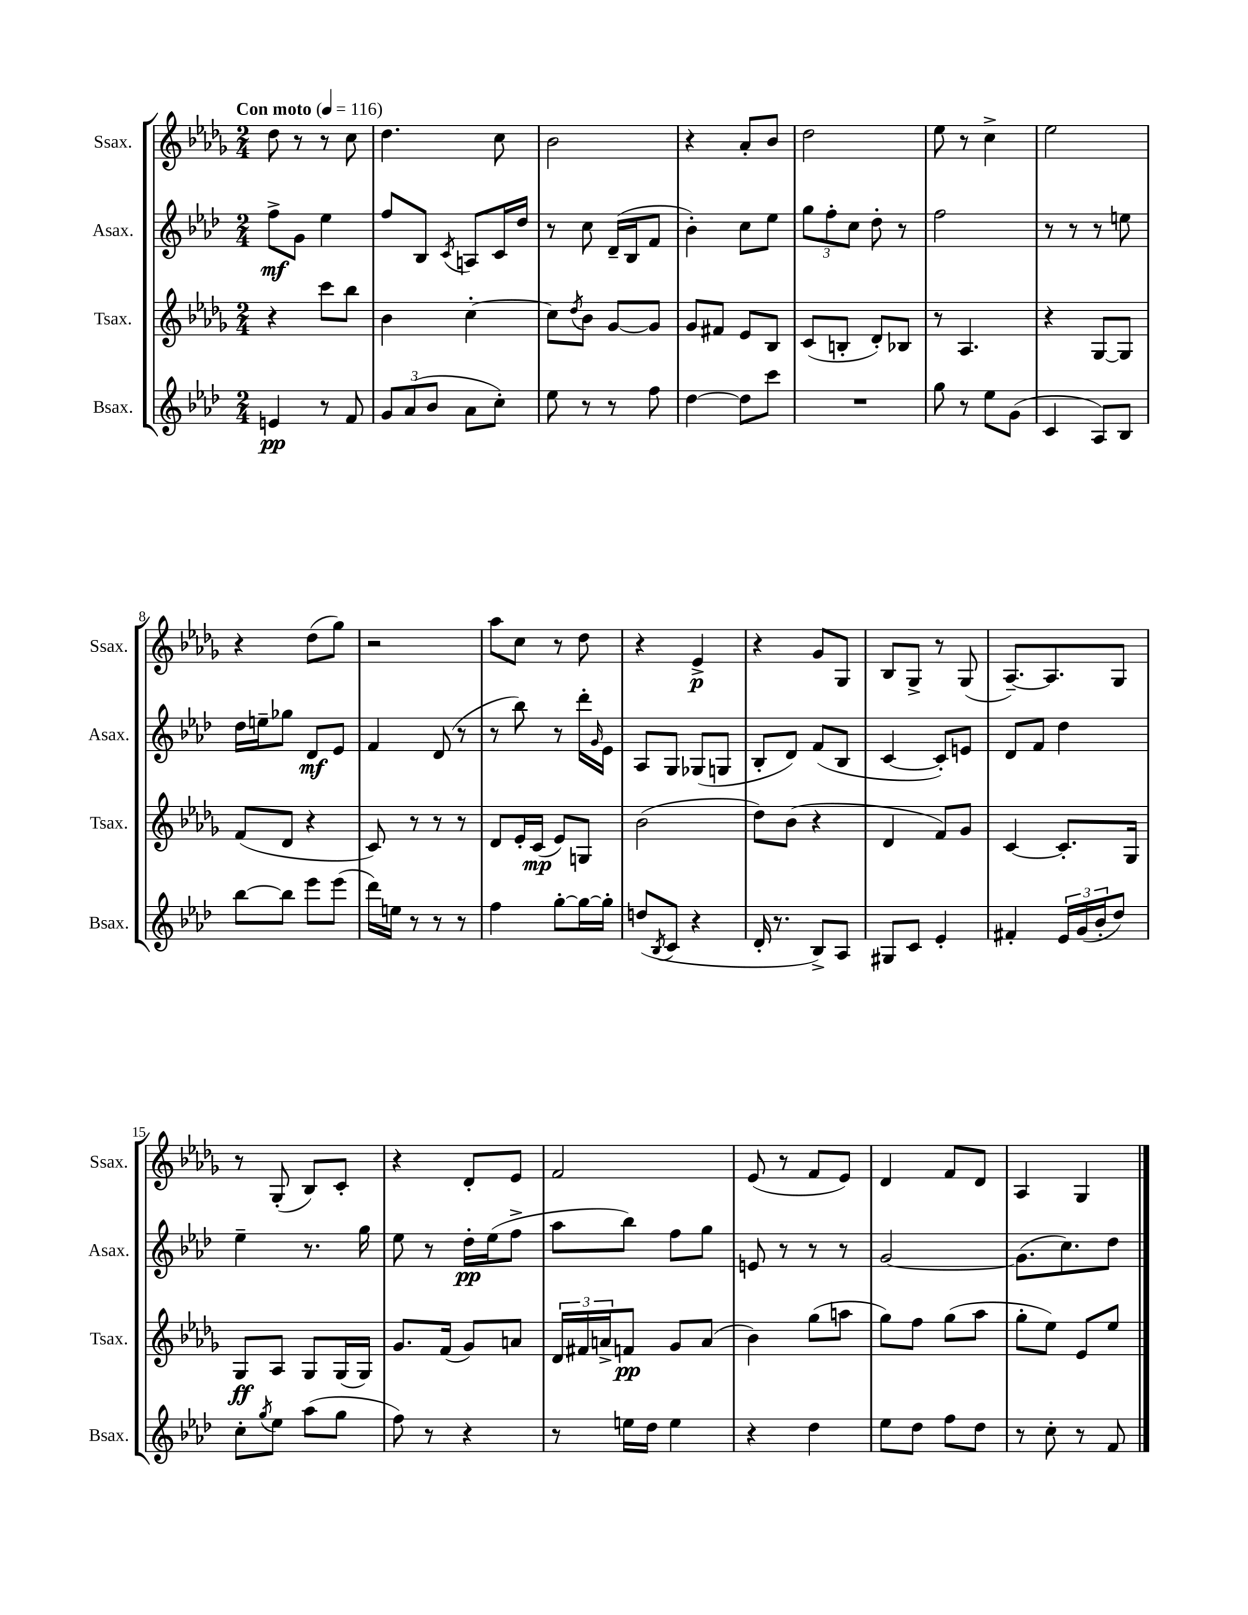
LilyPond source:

<<
\new StaffGroup <<
\new Staff = "s0" \with { instrumentName = "Ssax." shortInstrumentName = "Ssax." } {
    \clef treble \key des \major \numericTimeSignature \time 2/4 \tempo "Con moto" 4 = 116
    des''8 r8 r8 c''8 |
    des''4. c''8 |
    bes'2 |
    r4 aes'8-. bes'8 |
    des''2 |
    ees''8 r8 c''4-> |
    ees''2 |
    r4 des''8( ges''8) |
    r2 |
    aes''8 c''8 r8 des''8 |
    r4 ees'4->\p |
    r4 ges'8 ges8 |
    bes8 ges8-> r8 ges8( |
    aes8.~--) aes8. ges8 |
    r8 ges8-.( bes8) c'8-. |
    r4 des'8-. ees'8 |
    f'2 |
    ees'8( r8 f'8 ees'8) |
    des'4 f'8 des'8 |
    aes4 ges4 \bar "|." |
}
\new Staff = "s1" \with { instrumentName = "Asax." shortInstrumentName = "Asax." } {
    \clef treble \key aes \major \numericTimeSignature \time 2/4
    f''8->\mf g'8 ees''4 |
    f''8 bes8 \acciaccatura { c'8 } a8 c'16 des''16 |
    r8 c''8 des'16--( bes16 f'8 |
    bes'4-.) c''8 ees''8 |
    \tuplet 3/2 { g''8 f''8-. c''8 } des''8-. r8 |
    f''2 |
    r8 r8 r8 e''8 |
    des''16 e''16-- ges''8 des'8\mf ees'8 |
    f'4 des'8( r8 |
    r8 bes''8) r8 des'''16-. \grace { g'16 } ees'16 |
    aes8 g8 ges8( g8 |
    bes8-. des'8) f'8( bes8 |
    c'4~ c'8-.) e'8 |
    des'8 f'8 des''4 |
    ees''4-- r8. g''16 |
    ees''8 r8 des''16-.\pp ees''16( f''8-> |
    aes''8 bes''8) f''8 g''8 |
    e'8 r8 r8 r8 |
    g'2~ |
    g'8.( c''8.) des''8 \bar "|." |
}
\new Staff = "s2" \with { instrumentName = "Tsax." shortInstrumentName = "Tsax." } {
    \clef treble \key des \major \numericTimeSignature \time 2/4
    r4 c'''8 bes''8 |
    bes'4 c''4~-. |
    c''8 \acciaccatura { des''8 } bes'8 ges'8~ ges'8 |
    ges'8 fis'8 ees'8 bes8 |
    c'8( b8-. des'8-.) bes8 |
    r8 aes4. |
    r4 ges8~ ges8 |
    f'8( des'8 r4 |
    c'8) r8 r8 r8 |
    des'8 ees'16-. c'16\mp( ees'8) g8 |
    bes'2( |
    des''8) bes'8( r4 |
    des'4 f'8) ges'8 |
    c'4~ c'8.-. ges16 |
    ges8\ff aes8 ges8 ges16( ges16) |
    ges'8. f'16( ges'8) a'8 |
    \tuplet 3/2 { des'16 fis'16 a'16-> } f'8\pp ges'8 a'8( |
    bes'4) ges''8( a''8 |
    ges''8) f''8 ges''8( aes''8 |
    ges''8-. ees''8) ees'8 ees''8 \bar "|." |
}
\new Staff = "s3" \with { instrumentName = "Bsax." shortInstrumentName = "Bsax." } {
    \clef treble \key aes \major \numericTimeSignature \time 2/4
    e'4\pp r8 f'8 |
    \tuplet 3/2 { g'8 aes'8( bes'8 } aes'8 c''8-.) |
    ees''8 r8 r8 f''8 |
    des''4~ des''8 c'''8 |
    R2 |
    g''8 r8 ees''8 g'8( |
    c'4 aes8) bes8 |
    bes''8~ bes''8 ees'''8 ees'''8( |
    des'''16) e''16 r8 r8 r8 |
    f''4 g''8~-. g''16~ g''16-. |
    d''8( \acciaccatura { bes8 } c'8 r4 |
    des'16-. r8. bes8->) aes8 |
    gis8 c'8 ees'4-. |
    fis'4-. \tuplet 3/2 { ees'16 g'16( bes'16-. } des''8) |
    c''8-. \acciaccatura { g''8 } ees''8 aes''8( g''8 |
    f''8) r8 r4 |
    r8 e''16 des''16 e''4 |
    r4 des''4 |
    ees''8 des''8 f''8 des''8 |
    r8 c''8-. r8 f'8 \bar "|." |
}
>>
>>
